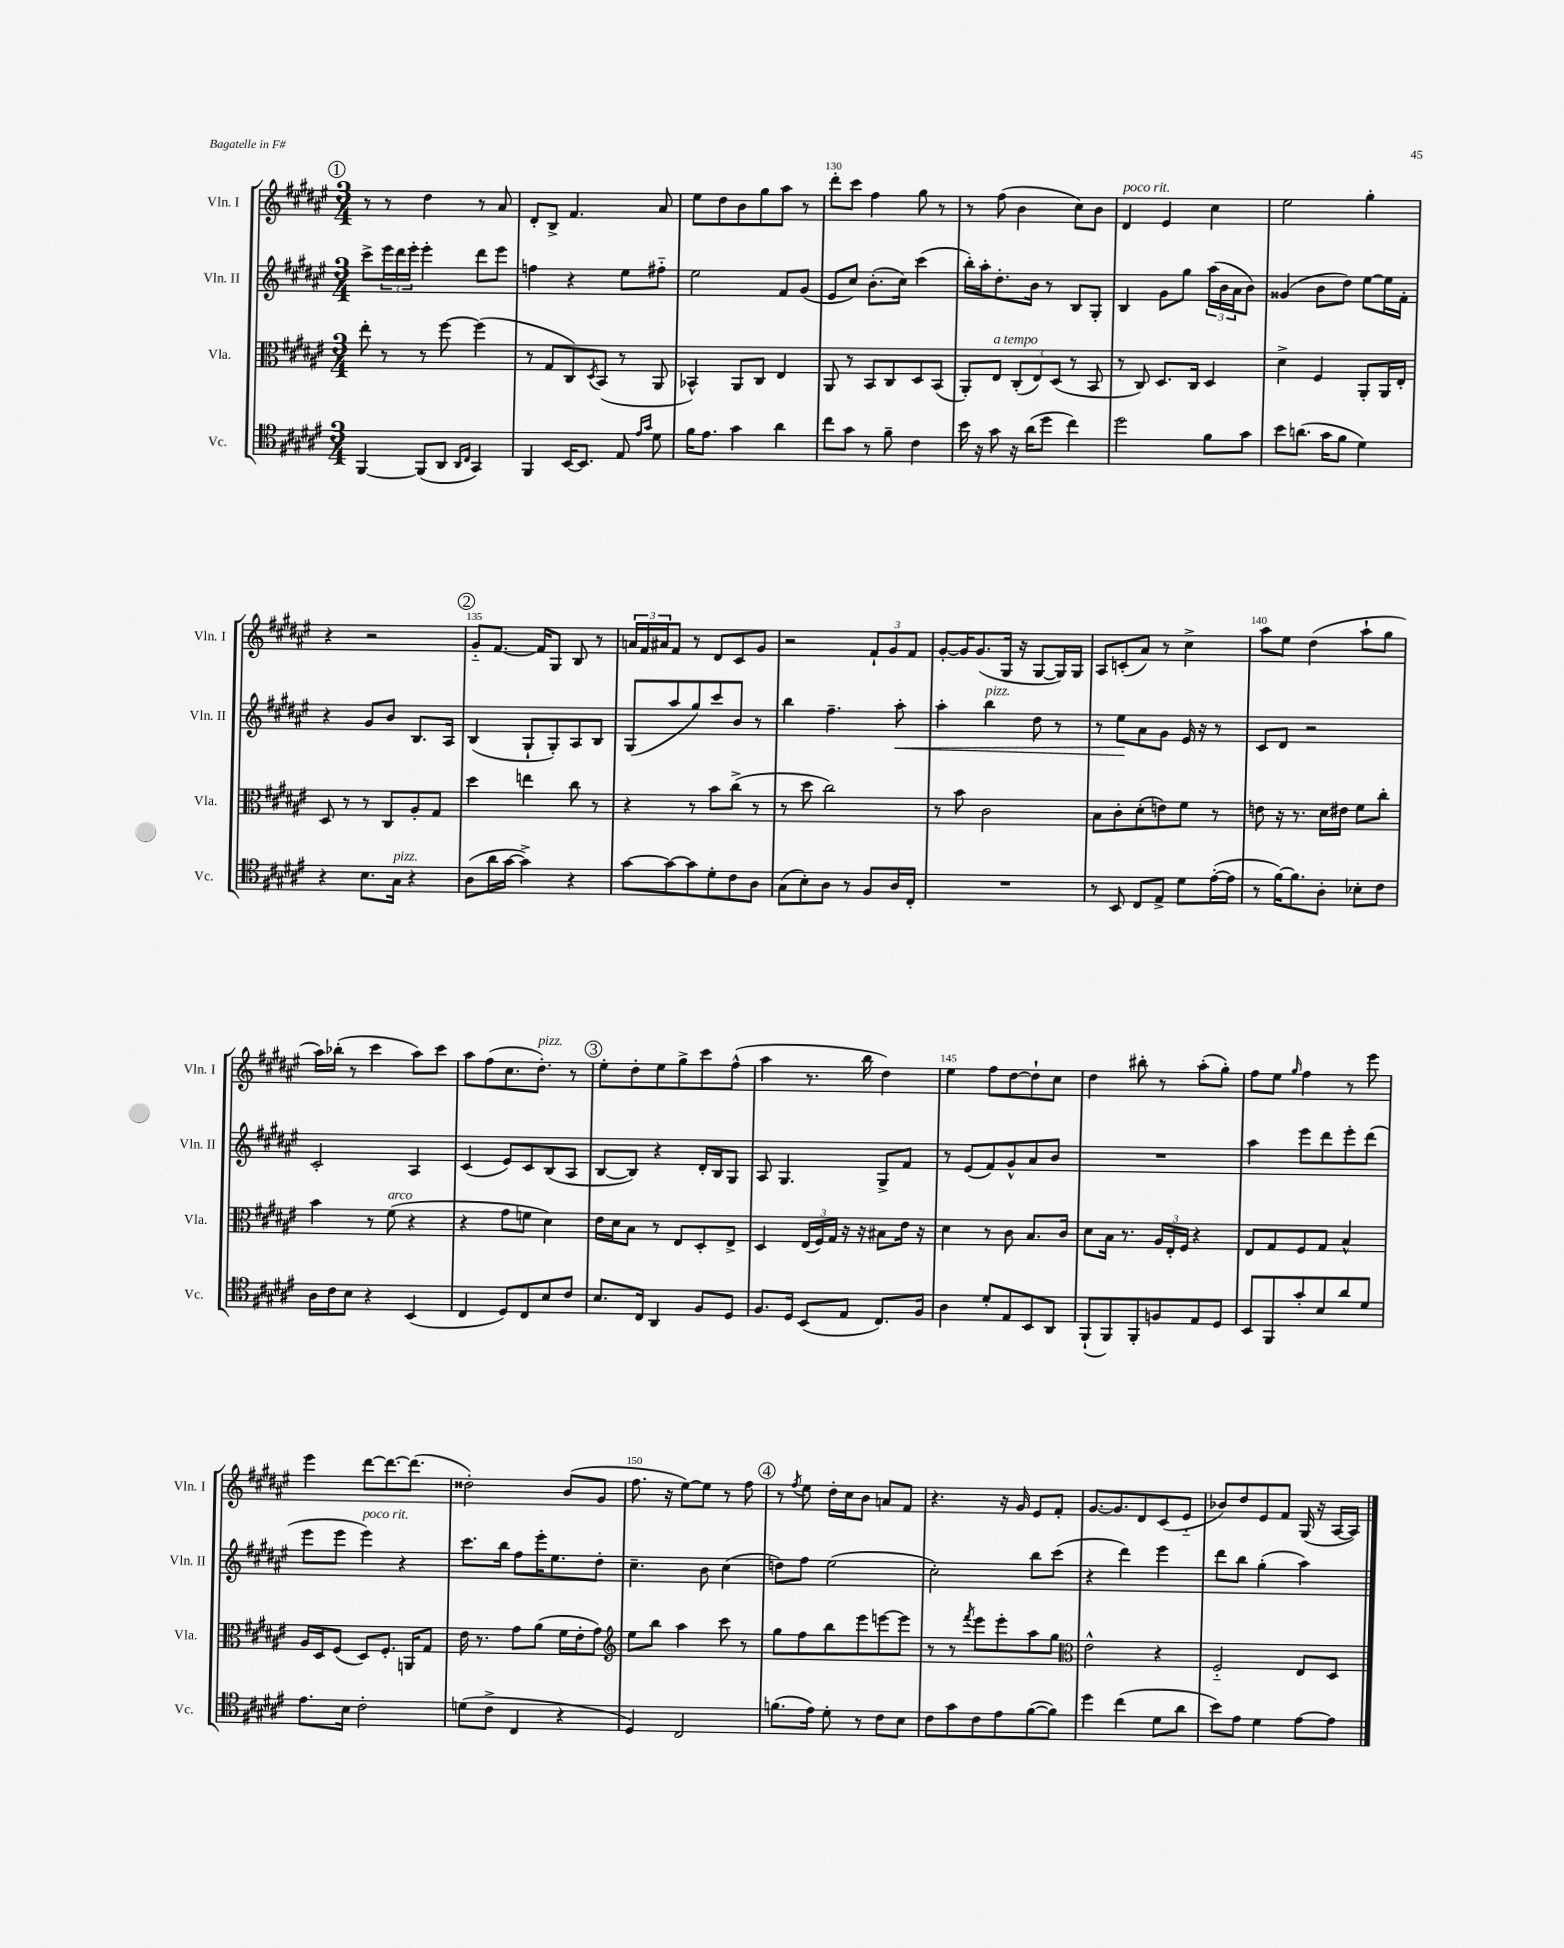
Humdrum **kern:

**kern	**kern	**kern	**kern
*staff4	*staff3	*staff2	*staff1
*clefC4	*clefC3	*clefG2	*clefG2
*k[f#c#g#d#a#e#]	*k[f#c#g#d#a#e#]	*k[f#c#g#d#a#e#]	*k[f#c#g#d#a#e#]
*M3/4	*M3/4	*M3/4	*M3/4
[4FF#	8ee#'	8ccc#^	8r
.	8r	24eee#	8r
.	.	24ddd#	.
.	.	24eee#'	.
(8FF#]	8r	4eee#'	4dd#
8AA#	[8ff#	.	.
16qqAA#	.	.	.
16qqC#	.	.	.
4GG#)	(4ff#]	8ddd#	8r
.	.	8eee#	8a#
=	=	=	=
4FF#	8r	4ff	8d#'
.	8G#	.	8B^
[16BB	8C#)	4r	4.f#
8.BB]	.	.	.
.	8qD#	.	.
.	(8BB	.	.
8E#	8r	8ee#	.
16qqe#	.	.	.
16qqg#	.	.	.
8d#	8AA#	8ff#'~	8a#
=	=	=	=
16f#	4BB-^^)	2ee#	8ee#
8.e#	.	.	.
.	.	.	8dd#
4g#	8AA#	.	8b
.	8C#	.	8gg#
4a#	4E#	8f#	8aa#
.	.	(8g#	8r
=	=	=	=
8cc#	8AA#	8e#	8ddd#'
8g#	8r	8cc#)	8ccc#
8r	8BB	(8.b'	4ff#
8f#~	8C#	.	.
.	.	16cc#)	.
4c#	8D#	(4ccc#	8gg#
.	(8BB	.	8r
=	=	=	=
16b	8AA#')	16bb')	8r
16r	.	16aa#'	.
8g#	8E#	8.dd#'	(8ff#
16r	(12C#'	.	4b
(16a#	.	16b	.
.	12E#)	.	.
8dd#	.	8r	.
.	(12D#	.	.
4cc#)	8r	8B	8cc#)
.	8BB	8G#'	8b
=	=	=	=
2dd#	8r	4B	4d#
.	8C#)	.	.
.	8.D#	8g#	4e#
.	.	8gg#	.
.	16C#	.	.
8f#	4D#	(24aa#	4cc#
.	.	24b	.
.	.	24a#	.
8g#	.	8b)	.
=	=	=	=
8b	4d#^	(4g##	2ee#
(8.a	.	.	.
.	4F#	8b	.
16g#	.	.	.
8f#	.	8dd#)	.
4d#)	8AA#'	[8ee#	4gg#'
.	16AA#	16ee#]	.
.	16E#'	16f#'	.
=	=	=	=
4r	8D#	4r	4r
.	8r	.	.
8.B	8r	8g#	2r
.	8C#	8b	.
16G#	.	.	.
4r	8A#'	8.B	.
.	8G#	.	.
.	.	16A#	.
=	=	=	=
(8A#	4dd#	(4B	8g#'~
16a#	.	.	[8.f#
[16g#	.	.	.
4g#^])	4ee	8G#`	.
.	.	.	16f#]
.	.	8G#')	8G#
4r	8cc#	8A#	8B
.	8r	8B	8r
=	=	=	=
[8g#	4r	(8G#	24a
.	.	.	24f#
.	.	.	24a#
8g#_	.	8aa#	8f#
8g#]	8r	8gg#)	8r
8d#'	8b	8ccc#	8d#
8c#	(8cc#^	8b	8c#
8A#	8r	8r	8g#
=	=	=	=
(8G#	8r	4bb	2r
8B')	8dd#	.	.
8A#	2cc#)	4.ff#~	.
8r	.	.	.
8F#	.	.	12f#`
.	.	.	12g#
16A#	.	8aa#'	.
.	.	.	12f#
16C#'	.	.	.
=	=	=	=
2.r	8r	4aa#'	[8g#'
.	8b	.	16g#]
.	.	.	(8.g#
.	2c#	4bb	.
.	.	.	16G#
.	.	.	16r
.	.	8dd#	[8G#
.	.	8r	16G#])
.	.	.	16G#
=	=	=	=
8r	8B	8r	8A#
8BB	8c#'	8ee#	(8c'
8C#	(8d#'	8a#	8a#)
8E#^	8e)	8g#	8r
8d#	8f#	16e#	4cc#^
.	.	16r	.
([16e#'	8r	8r	.
16e#]	.	.	.
=	=	=	=
8r	8e	8c#	8aa#
[16f#)	16r	8d#	8ee#
8.f#]	8.r	.	.
.	.	2r	(4dd#
8A#'	16d#	.	.
.	16e#	.	.
8B-'	8f#	.	8aa#`
8c#	8cc#'	.	8gg#
=	=	=	=
16A#	4b	2c#'	16aa#)
16c#	.	.	(16bb-'
8B	.	.	8r
4r	8r	.	4ccc#
.	(8f#	.	.
(4BB	4r	4A#	8aa#)
.	.	.	8ccc#
=	=	=	=
4C#	4r	(4c#	8aa#
.	.	.	(8ff#
8D#)	8g#	8e#)	8.cc#
8C#	8f	8c#	.
.	.	.	8.dd#')
8B	4d#)	(8B	.
8c#	.	8A#	8r
=	=	=	=
8.B	16e#	[8B	8ee#'
.	16d#	.	.
.	8B	8B])	8dd#'
16C#	.	.	.
4AA#	8r	4r	8ee#
.	8E#	.	8gg#^
8F#	8D#'	16d#'	8ccc#
.	.	16B	.
8D#	8E#^	8G#	(8ff#^^
=	=	=	=
8.F#	4D#	8A#	4aa#
.	.	4.G#	.
16D#	.	.	.
(8BB	(24E#	.	8.r
.	24F#)	.	.
.	24G#	.	.
8E#	16r	.	.
.	16r	.	16bb
8.C#)	8B#	8G#^	4dd#)
.	16e#	8f#	.
16F#	16r	.	.
=	=	=	=
4A#	4d#	8r	4ee#
.	.	(8e#	.
8d#'	8r	8f#)	8ff#
8E#	8c#	8g#^^	[8dd#
8BB	8.B	8a#	8dd#`]
8AA#	.	8b	8cc#
.	16c#	.	.
=	=	=	=
(8FF#`	8d#	2.r	4dd#
8FF#)	16B	.	.
.	8.r	.	.
8FF#'	.	.	8bb#'
8F	24A#	.	8r
.	24E#'	.	.
.	24F#	.	.
8E#	4r	.	(8aa#'
8D#	.	.	8gg#')
=	=	=	=
8BB	8E#	4aa#	8ff#
8FF#	8G#	.	8ee#
.	.	.	16qqgg#
8g#'	8F#	8eee#	4ff#
8B	8G#	8ddd#	.
8a#	4B^^	8eee#'	8r
8d#	.	(8ddd#	8eee#
=	=	=	=
8.e#	16A#	8eee#	4eee#
.	16D#	.	.
.	(8F#	8eee#	.
16B	.	.	.
2c#'	8D#)	4eee#)	[8ddd#
.	8.F#'	.	8.ddd#_
.	.	4r	.
.	16AA	.	(8.ddd#]
.	8G#	.	.
=	=	=	=
(8d	16e#	8.ccc#	2dd##')
.	8.r	.	.
8c#^	.	.	.
.	.	16bb	.
4C#	8g#	8ff#	.
.	(8a#	16eee#'	.
.	.	8.ee#	.
4r	16f#	.	(8b
.	16e#'	.	.
.	8g#)	8dd#'	8g#
=	=	=	=
*	*clefG2	*	*
4D#)	8ee#	4.cc#~	8.ff#
.	8bb	.	.
.	.	.	16r
2C#	4aa#	.	[8ee#)
.	.	8b	8ee#]
.	8ccc#	(4cc#	8r
.	8r	.	8ff#
=	=	=	=
(8.f	8gg#	8dd)	8r
.	.	.	8qff#
.	8ff#	8ff#	8ee#
16e#)	.	.	.
8d#'	8bb	(2ee#	16dd#'
.	.	.	16cc#
8r	8eee#	.	8b
8c#	[8eee	.	8a
8B	8eee]	.	8f#
=	=	=	=
8c#	8r	2cc#')	4.r
8g#	8r	.	.
.	8qfff#	.	.
8c#	8eee#	.	.
8e#	8eee#'	.	16r
.	.	.	16g#
([8f#	8aa#	8bb	8e#
8f#])	8gg#	(8ccc#	8f#'
=	=	=	=
*	*clefC3	*	*
4dd#	2e#^^	4r	[8.g#
.	.	.	8.g#]
(4cc#	.	4ddd#)	.
.	.	.	8d#
8d#	4r	4eee#	(8c#
8a#	.	.	8e#'~
=	=	=	=
8b)	2F#'~	8ddd#	8b-)
8e#	.	8bb	8dd#
4d#	.	(4gg#'	8e#
.	.	.	8f#
[8e#	8E#	4aa#)	(16G#
.	.	.	16r
8e#]	8D#	.	[16A#
.	.	.	16A#])
==	==	==	==
*-	*-	*-	*-
